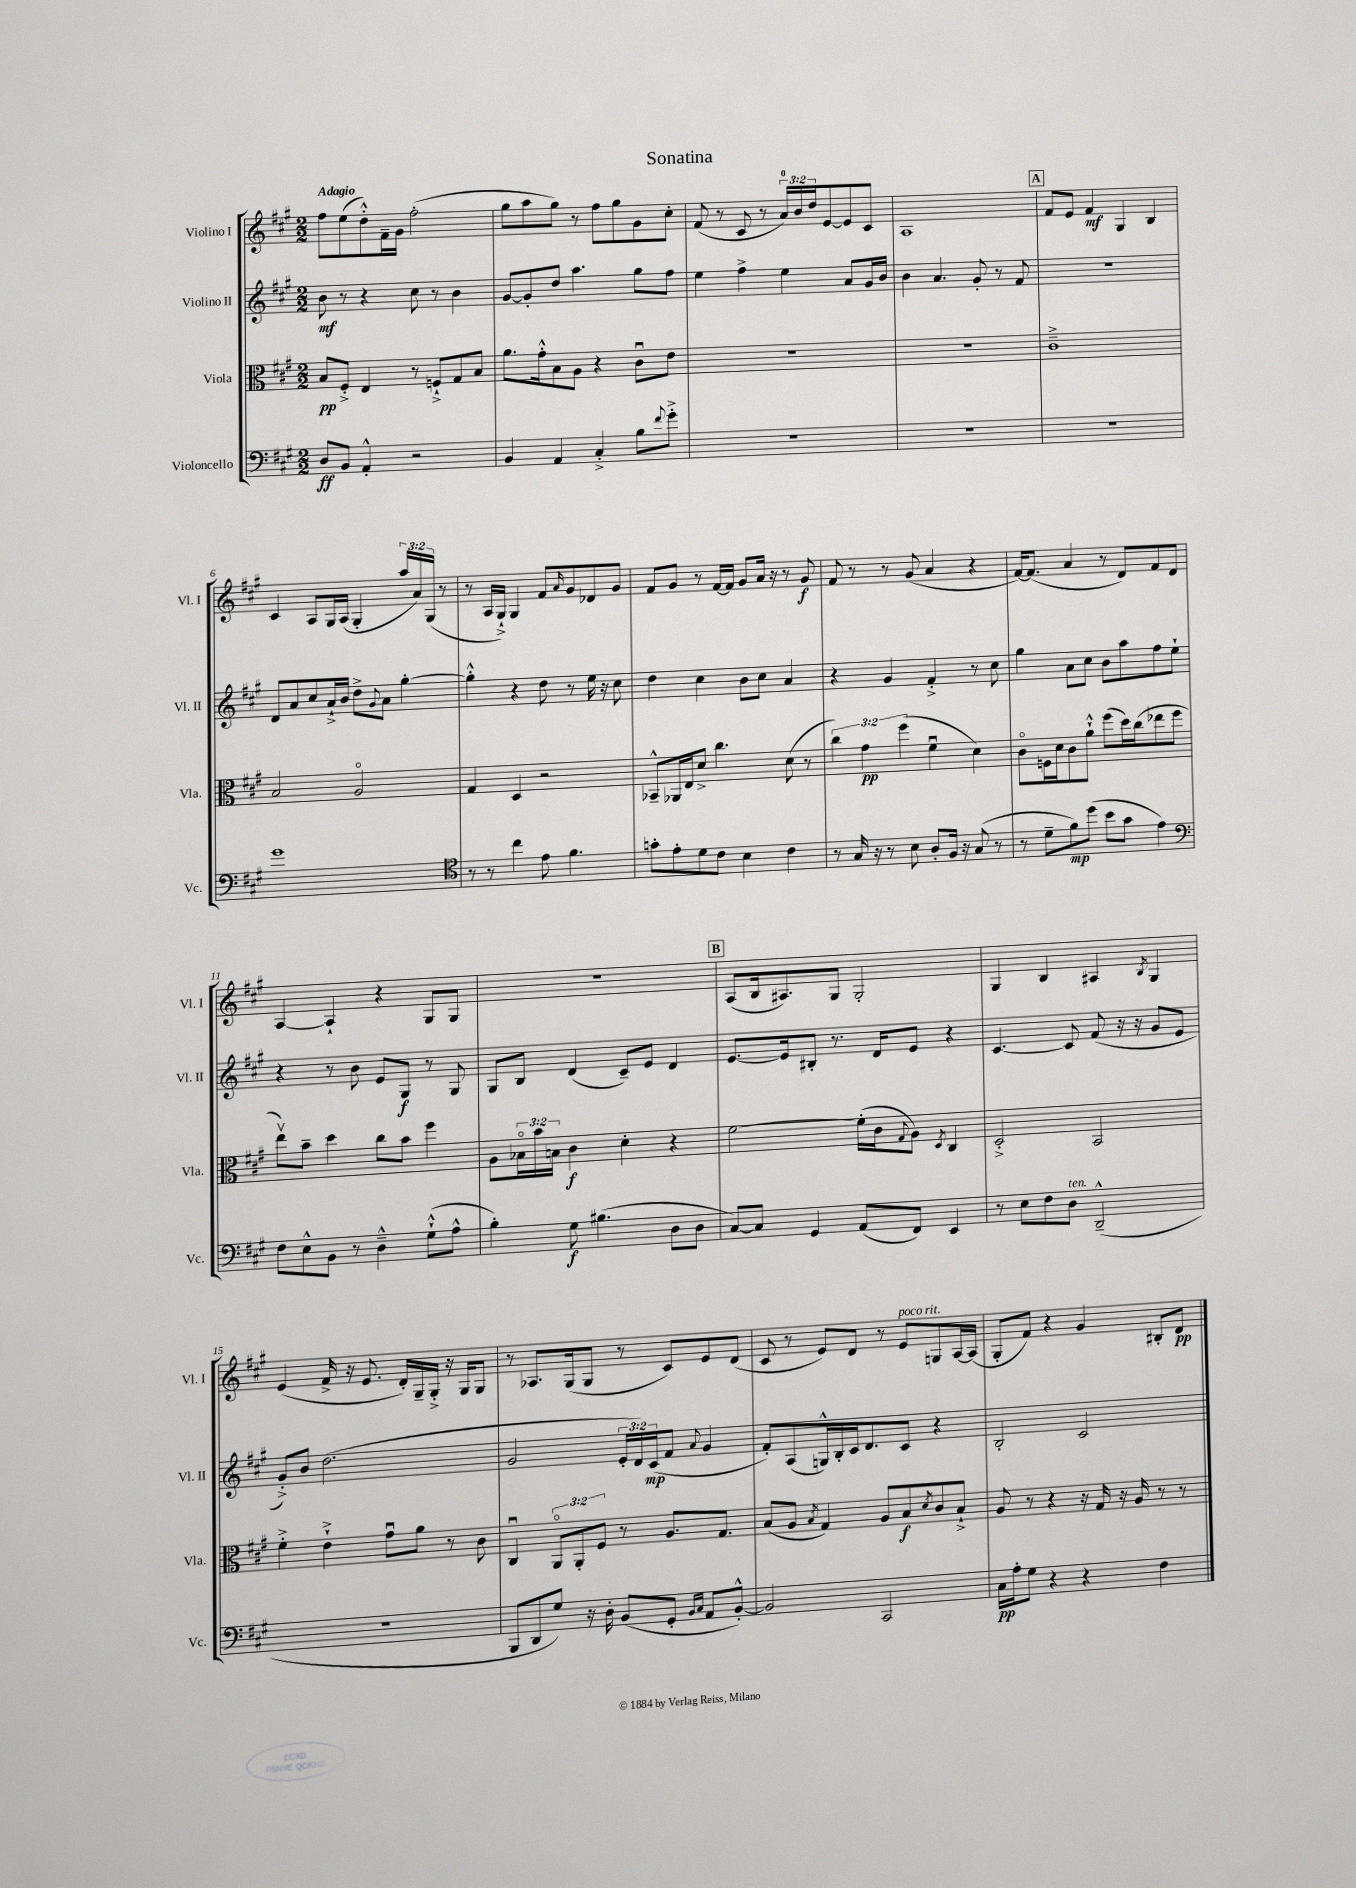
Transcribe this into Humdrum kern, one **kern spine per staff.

**kern	**kern	**kern	**kern
*staff4	*staff3	*staff2	*staff1
*clefF4	*clefC3	*clefG2	*clefG2
*k[f#c#g#]	*k[f#c#g#]	*k[f#c#g#]	*k[f#c#g#]
*M2/2	*M2/2	*M2/2	*M2/2
8D	8B	8b	8ff#
8BB	8F#'^	8r	(8ee
4AA'^^	4E	4r	8dd'^^)
.	.	.	16f#~
.	.	.	16g#
2r	8r	8cc#	(2ff#'
.	8F`^	8r	.
.	8G#	4b	.
.	8B	.	.
=	=	=	=
4BB	8.a	[8g#	8gg#
.	.	8g#']	8aa
.	16g#'^^	.	.
4AA	8B	8dd	8gg#)
.	8A	4.aa	8r
4C#'^	4r	.	8ff#
.	.	.	8gg#
8B	8c#u	8gg#	8g#
8qqf#	.	.	.
8g#'^	8e	8ff#	8cc#'
=	=	=	=
1r	1r	4ee	(8f#
.	.	.	8r
.	.	4ff#^	8c#
.	.	.	8r
.	.	4ee	24a)
.	.	.	24b
.	.	.	24dd
.	.	.	[8e
.	.	8a	8e]
.	.	16g#	8c#
.	.	16b	.
=	=	=	=
1r	1r	4b	1A
.	.	4.a	.
.	.	8g#'	.
.	.	8r	.
.	.	8f#	.
=	=	=	=
1r	1c#~^	1r	8f#
.	.	.	8e
.	.	.	4f#
.	.	.	4G#
.	.	.	4B
=	=	=	=
1g#	2B	8d	4c#
.	.	8a	.
.	.	8cc#	8A
.	.	16a`^	16G#
.	.	16b	(16A
.	2Ao	8dd^	4G#'
.	.	8qqg#	.
.	.	8a	.
.	.	[4gg#'	24aa
.	.	.	24a)
.	.	.	(24G#
.	.	.	8r
=	=	=	=
*clefC4	*	*	*
8r	4G#	4gg#'^^]	8r
8r	.	.	16A
.	.	.	16G#`^)
4cc#	4D	4r	4G#
8e	2r	8dd	8f#
.	.	.	16qqa
4.f#	.	8r	8g#
.	.	16ee	8d-
.	.	16r	.
.	.	8cc#	8g#
=	=	=	=
8g'	8BB-~^^	4dd	8f#
8e'	16AA-	.	8g#
.	16E	.	.
8d	8d^	4cc#	8r
8c#	4.cc#	.	[16f#
.	.	.	16f#]
4B	.	8b	8g#
.	.	8cc#	16a
.	.	.	16r
4c#	(8d	4a	8r
.	8r	.	8g#
=	=	=	=
8r	6cc#)	4r	8f#
16G#	.	.	8r
.	6g#	.	.
16r	.	.	.
8r	.	4g#	8r
.	(6ff#	.	.
8B	.	.	(8g#
8A'	4f#u	4f#'^	4a
16F#	.	.	.
16r	.	.	.
(8G#	4d)	8r	4r
8r	.	8cc#	.
=	=	=	=
8r	8c#o	4gg#	[16f#)
.	.	.	(8.f#]
8d~	16F	.	.
.	16d	.	.
8f#)	8c#	8a	4a
(8dd	8a`^^	8cc#	.
8b	(8ff#	8b	8r
8g#	16dd)	8aa	8d)
.	(16cc#	.	.
4e)	8ee-	8ff#	8f#
.	8ff#	8ee`	8d
=	=	=	=
*clefF4	*	*	*
8F#	8eev)	4r	[4A
8E^^	8b~	.	.
8BB	4dd	8r	4A`]
8r	.	8b	.
4D~^^	8cc#	8e	4r
.	8b	8G#	.
(8G#`^^	4ff#	8r	8G#
8A^^	.	8G#	8G#
=	=	=	=
4B')	8A	8G#	1r
.	24B-o	8B	.
.	24b	.	.
.	24B	.	.
8G#	4c#	(4d	.
(4.B#	.	.	.
.	4d'	8c#~)	.
.	.	8e	.
8D	4r	4d	.
8D	.	.	.
=	=	=	=
[8C#)	[2f#	[8.e	(8A
8C#]	.	.	16B
.	.	16e]	8.A#)
4GG#	.	8B#'	.
.	.	8.r	8G#
(8AA	(16f#']	.	2G#'
.	16c#	16d	.
.	8qqG#	.	.
8FF#)	8A)	8e	.
.	8qD	.	.
4EE	4C#	4r	.
=	=	=	=
8r	2D'^	[4.c#	4G#
8E	.	.	.
8F#	.	.	4B
8D	.	8c#]	.
(2DD~^^	2BB	(8f#	4A#
.	.	16r	.
.	.	16r	.
.	.	.	8qB
.	.	8g#	4G#
.	.	8e	.
=	=	=	=
1r	4f#'^	8g#'^)	(4e
.	.	8b	.
.	4e`^	(2.dd	16f#^
.	.	.	16r
.	.	.	8.e
.	8g#u	.	.
.	.	.	16d')
.	8a	.	16G#~
.	.	.	16G#'^
.	8r	.	16r
.	.	.	16G#
.	8c#	.	8G#
=	=	=	=
8BBB	4C#u	2g#	8r
8DD	.	.	8.A-
8G#)	12AAo	.	.
.	.	.	(16G#
.	12AA'	.	.
16r	.	.	8G#
.	12F#	.	.
16D'	.	.	.
(8BB	8r	24e'	8r
.	.	24d)	.
.	.	(24c#	.
8GG#'	8.A	8f#	8c#)
16qqBB	.	.	.
16qqC#	.	8qqa	.
8AA	.	4g#	8e
.	8.G#	.	.
[8BB'^^)	.	.	(8d
=	=	=	=
2BB]	(8B	8f#')	8c#
.	8A	(8A	8r
.	8qB	.	.
.	4G#)	16G^^)	8e)
.	.	16B'	.
.	.	16c#	8d
.	.	8.d	.
2CC#	8A	.	8r
.	8B	8c#	8e
.	8qd	.	.
.	8c#	4r	8G
.	8B`^	.	[16A
.	.	.	(16A]
=	=	=	=
16C#	8A	2B'	8G#'
16A'	.	.	.
8G#	8r	.	8f#)
4r	4r	.	4r
4r	16r	2c#	4g#
.	16G#	.	.
.	16r	.	.
.	16A	.	.
4F#	8r	.	8B#'
.	8r	.	8d
==	==	==	==
*-	*-	*-	*-
